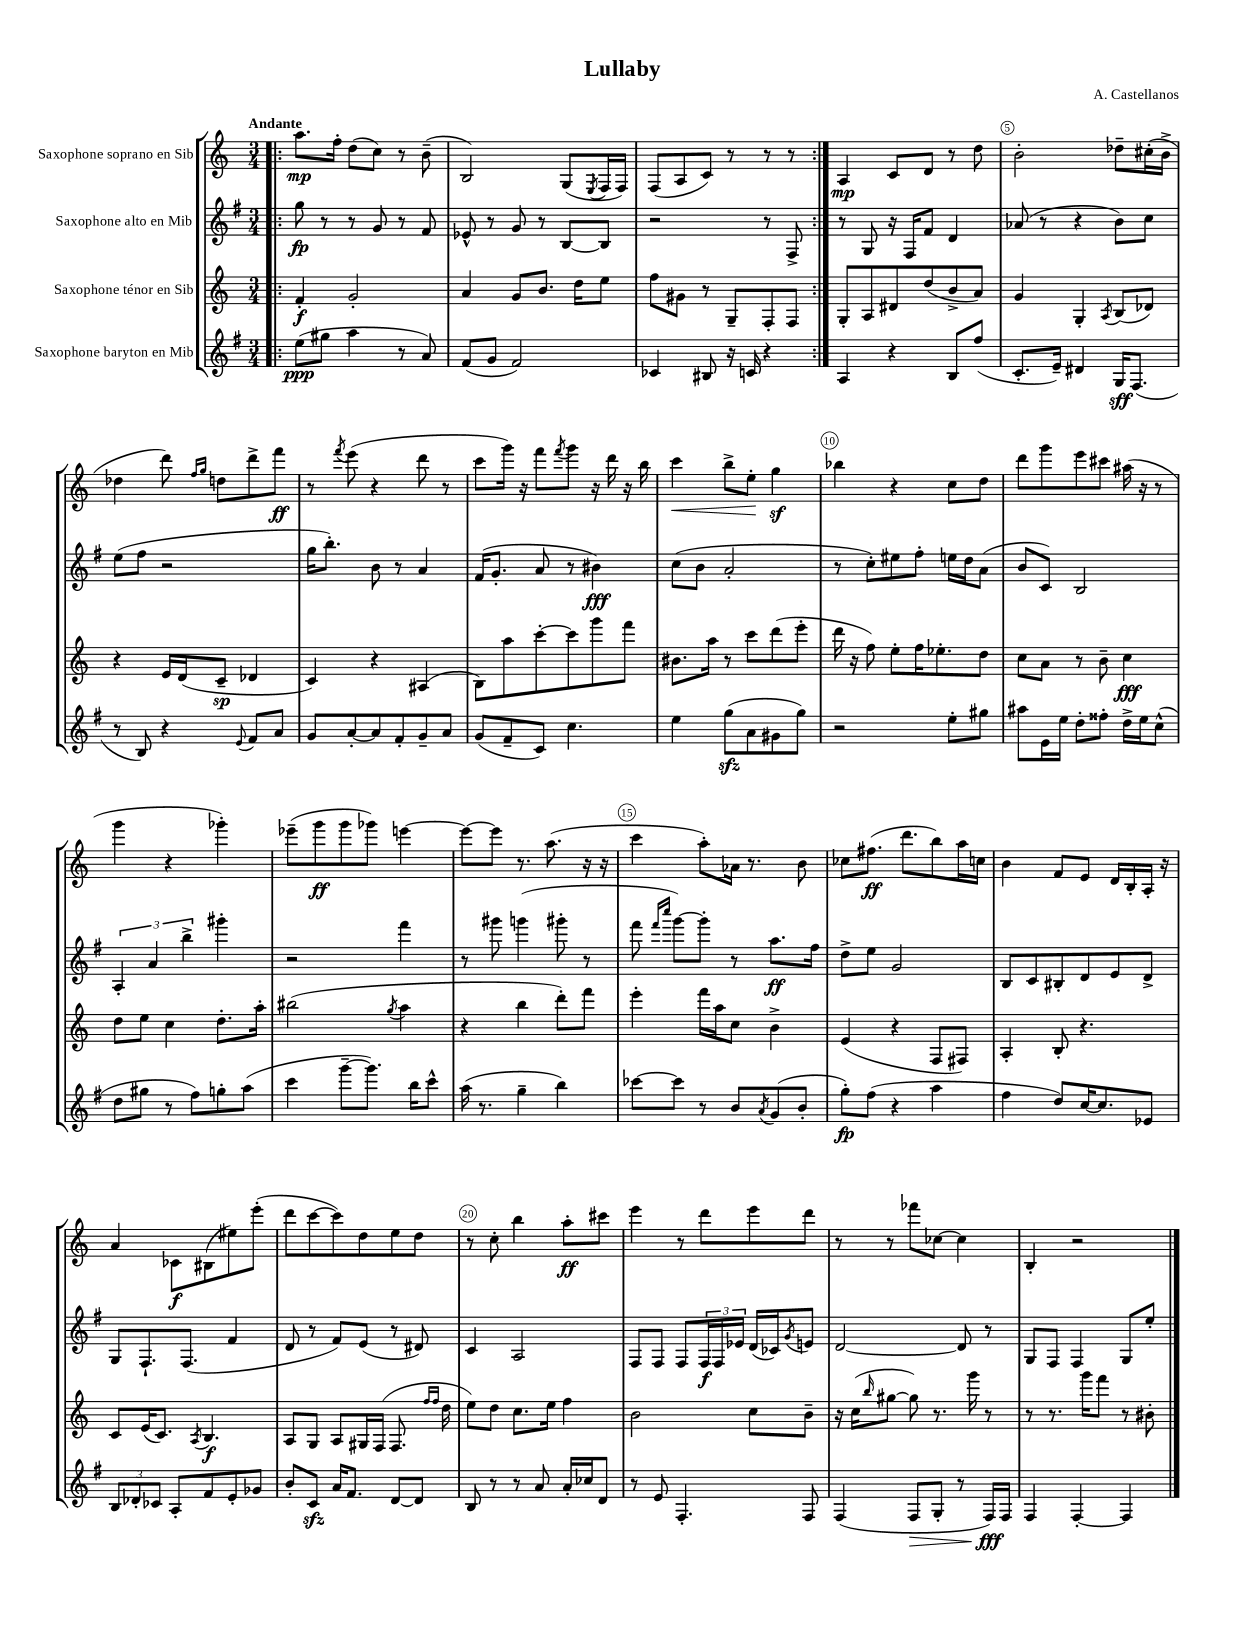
\header { title = "Lullaby" composer = "A. Castellanos" }
<<
\new StaffGroup <<
\new Staff = "s0" \with { instrumentName = "Saxophone soprano en Sib" } {
    \clef treble \key c \major \numericTimeSignature \time 3/4 \tempo "Andante"
    \repeat volta 2 { \bar ".|:" a''8.\mp f''16-. d''8( c''8) r8 b'8--( |
    b2) g8( \acciaccatura { e8 } f16 f16) |
    f8( a8 c'8) r8 r8 r8 | }
    a4\mp c'8 d'8 r8 d''8 |
    b'2-. des''8-- cis''16-.( b'16-> |
    des''4 d'''8) \grace { f''16 g''16 } d''8 d'''8-> f'''8\ff |
    r8 \acciaccatura { f'''8 } e'''8( r4 d'''8 r8 |
    c'''8 g'''16) r16 f'''8 \acciaccatura { f'''8 } g'''8 r16 d'''16 r16 b''16 |
    c'''4\< b''8-> e''8-.\! g''4\sf |
    bes''4 r4 c''8 d''8 |
    d'''8 g'''8 e'''8 cis'''8 ais''16( r16 r8 |
    g'''4 r4 ges'''4-.) |
    ees'''8--( g'''8\ff g'''8 ges'''8) e'''4~ |
    e'''8~ e'''8 r8. a''8.( r16 r16 |
    c'''4 a''8-.) aes'16 r8. b'8 |
    ces''8 fis''8.\ff( d'''8. b''8) a''16 c''16 |
    b'4 f'8 e'8 d'16 b16-. a16-. r16 |
    a'4 ces'8\f bis8( eis''8) e'''8-.( |
    d'''8 c'''8~ c'''8) d''8 e''8 d''8 |
    r8 c''8-. b''4 a''8-.\ff cis'''8 |
    e'''4 r8 d'''8 e'''8 d'''8 |
    r8 r8 fes'''8 ces''8~ ces''4 |
    b4-. r2 \bar "|." |
}
\new Staff = "s1" \with { instrumentName = "Saxophone alto en Mib" } {
    \clef treble \key g \major \numericTimeSignature \time 3/4
    \repeat volta 2 { \bar ".|:" g''8\fp r8 r8 g'8 r8 fis'8 |
    ees'8-^ r8 g'8 r8 b8~ b8 |
    r2 r8 fis8-> | }
    r8 g8 r16 fis16 fis'8 d'4 |
    aes'8( r8 r4 b'8) c''8 |
    e''8( fis''8 r2 |
    g''16 b''8.-.) b'8 r8 a'4 |
    fis'16( g'8.-. a'8 r8 bis'4\fff) |
    c''8( b'8 a'2-. |
    r8 c''8-.) eis''8 fis''8-. e''16 d''16 a'8( |
    b'8 c'8) b2 |
    \tuplet 3/2 { a4-. a'4 b''4-> } gis'''4-. |
    r2 fis'''4 |
    r8 gis'''8 g'''4( gis'''8-. r8 |
    fis'''8 \grace { fis'''16 c''''16 } g'''8~) g'''8-. r8 a''8.\ff fis''16 |
    d''8-> e''8 g'2 |
    b8 c'8 bis8-. d'8 e'8 d'8-> |
    g8 fis8.-! fis8.( fis'4 |
    d'8 r8 fis'8) e'8( r8 dis'8) |
    c'4 a2 |
    fis8 fis8 fis8 \tuplet 3/2 { fis16\f fis16 ees'16 } d'16( ces'16) \acciaccatura { g'8 } e'8 |
    d'2~ d'8 r8 |
    g8 fis8 fis4 g8 e''8-. \bar "|." |
}
\new Staff = "s2" \with { instrumentName = "Saxophone ténor en Sib" } {
    \clef treble \key c \major \numericTimeSignature \time 3/4
    \repeat volta 2 { \bar ".|:" f'4-.\f g'2-. |
    a'4 g'8 b'8. d''16 e''8 |
    f''8 gis'8 r8 g8-- f8-. f8 | }
    g8-. a8 dis'8 d''8( b'8-> a'8) |
    g'4 g4-. \acciaccatura { a8 } b8( des'8) |
    r4 e'16 d'16( c'8--\sp des'4 |
    c'4) r4 ais4( |
    b8) a''8 c'''8~-. c'''8 g'''8 f'''8 |
    bis'8. a''16 r8 c'''8 d'''8( e'''8-. |
    d'''16 r16 f''8) e''8-. f''16 ees''8.-. d''8 |
    c''8 a'8 r8 b'8-- c''4\fff |
    d''8 e''8 c''4 d''8.-. a''16-. |
    bis''2( \acciaccatura { g''8 } a''4 |
    r4 b''4 d'''8-.) f'''8 |
    e'''4-. f'''16 a''16 c''8 b'4-> |
    e'4( r4 f8 fis8) |
    a4-. b8-. r4. |
    c'8 e'16( c'8.) \acciaccatura { a8 } b4.\f |
    a8 g8 a8 gis16 f16( f8. \grace { f''16 f''16 } d''16 |
    e''8) d''8 c''8. e''16 f''4 |
    b'2 c''8 b'8-- |
    r16 c''16( \grace { b''16 } gis''8~ gis''8) r8. g'''16 r8 |
    r8 r8. g'''16 f'''8 r8 bis'8-. \bar "|." |
}
\new Staff = "s3" \with { instrumentName = "Saxophone baryton en Mib" } {
    \clef treble \key g \major \numericTimeSignature \time 3/4
    \repeat volta 2 { \bar ".|:" e''8\ppp( gis''8 a''4 r8 a'8) |
    fis'8( g'8 fis'2) |
    ces'4 bis8 r16 c'16 r4 | }
    a4 r4 b8 fis''8( |
    c'8.-. e'16--) dis'4 g16\sff fis8.( |
    r8 b8) r4 \appoggiatura { e'8 } fis'8 a'8 |
    g'8 a'8~-. a'8 fis'8-. g'8-- a'8 |
    g'8( fis'8-- c'8) c''4. |
    e''4 g''8\sfz( a'8 gis'8 g''8) |
    r2 e''8-. gis''8 |
    ais''8 e'16 e''16 d''8-. fisis''8-. d''16-> e''16 c''8-^( |
    d''8 gis''8 r8 fis''8) g''8-. a''8( |
    c'''4 g'''8~-- g'''8.) b''16 c'''8-^ |
    a''16( r8. g''4-- b''4) |
    ces'''8~ ces'''8 r8 b'8 \acciaccatura { a'8 } g'8( b'8-. |
    g''8-.\fp) fis''8( r4 a''4 |
    fis''4 d''8) c''16~ c''8. ees'8 |
    \tuplet 3/2 { b8 des'8-. ces'8 } a8-. fis'8 e'8-. ges'8 |
    b'8-. c'8\sfz a'16 fis'8. d'8~ d'8 |
    b8 r8 r8 a'8 a'16-. ces''16 d'8 |
    r8 e'8 fis4.-. fis8 |
    fis4( fis8\> g8-. r8 fis16\fff\!) fis16 |
    fis4 fis4~-. fis4 \bar "|." |
}
>>
>>
\layout { \context { \Score \override BarNumber.break-visibility = ##(#f #t #t) barNumberVisibility = #(every-nth-bar-number-visible 5) \override BarNumber.stencil = #(make-stencil-circler 0.1 0.3 ly:text-interface::print) } }
